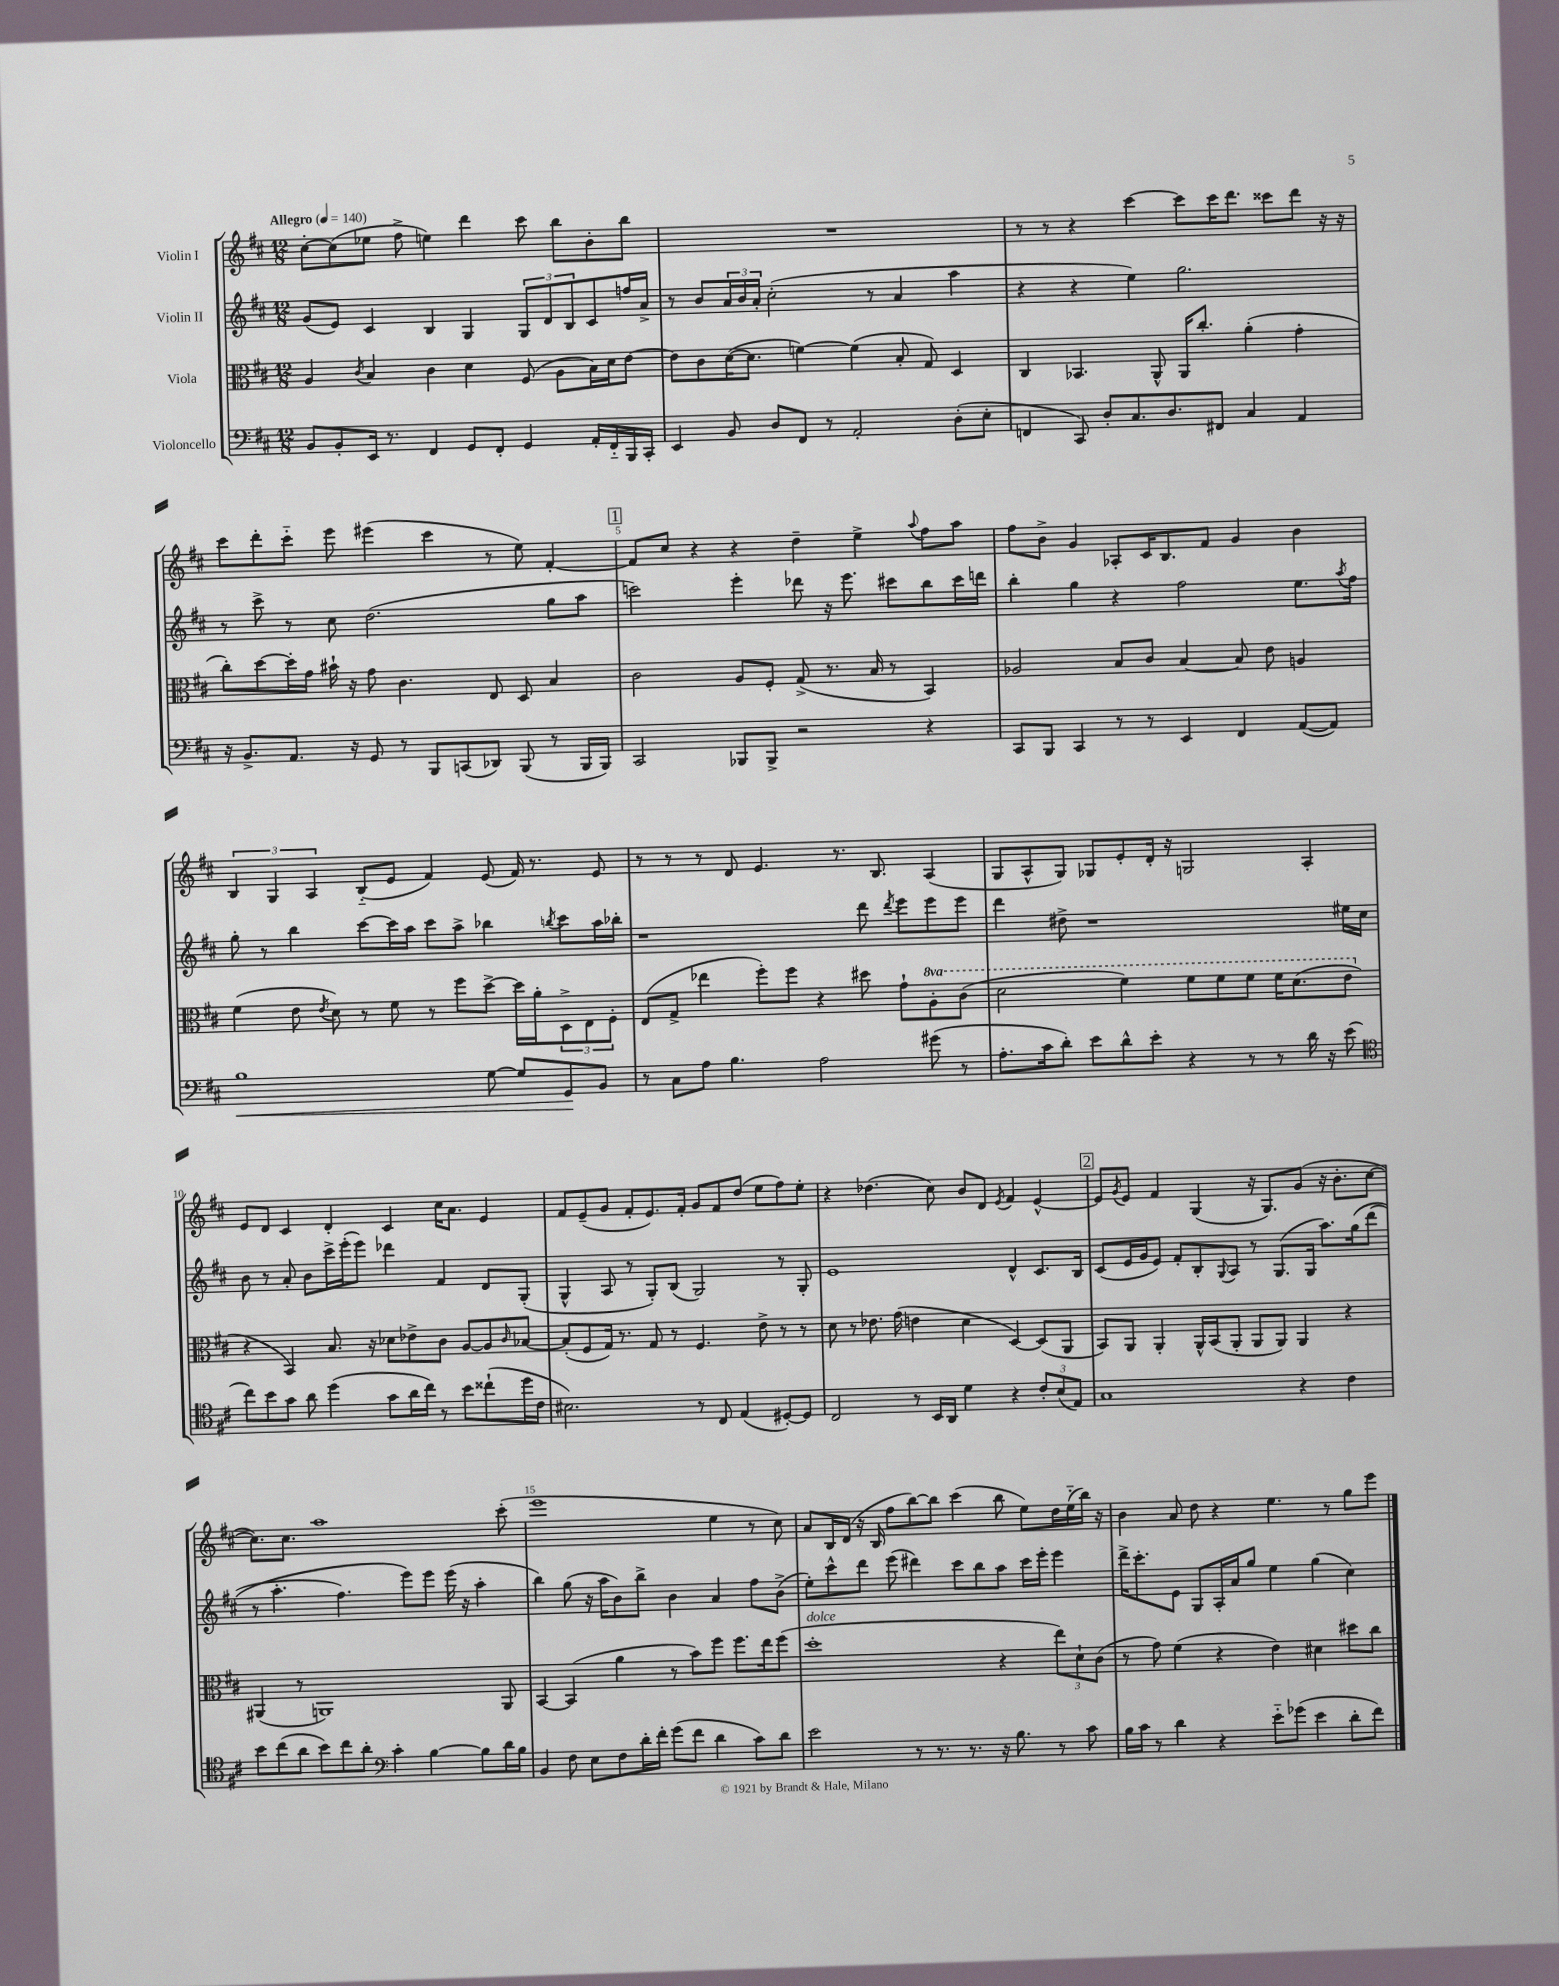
<<
\new StaffGroup <<
\new Staff = "s0" \with { instrumentName = "Violin I" } {
    \clef treble \key d \major \numericTimeSignature \time 12/8 \tempo "Allegro" 4 = 140
    cis''8~-. cis''8( ees''8 fis''8-> e''4) d'''4 cis'''8 b''8 b'8-. b''8 |
    R1. |
    r8 r8 r4 cis'''4~ cis'''8 cis'''16 d'''8. cisis'''8 d'''8 r16 r16 |
    cis'''8 d'''8-. cis'''8-_ e'''8 eis'''4( cis'''4 r8 e''8) fis'4~-. |
    \mark \markup { \box "1" } fis'8 cis''8 r4 r4 d''4-- e''4-> \appoggiatura { a''8 } fis''8 a''8 |
    fis''8 b'8-> g'4 aes8-. cis'16 b8. fis'8 g'4 b'4 |
    \tuplet 3/2 { b4 g4 a4 } b8-_( e'8 fis'4) e'8( fis'16) r8. e'8 |
    r8 r8 r8 d'8 e'4. r8. b8. a4( |
    g8 a8-^ g8) ges8 e'8-. d'16-. r16 g2 a4-. |
    e'8 d'8 cis'4 d'4-. cis'4 cis''16 a'8. e'4 |
    fis'8 e'8--( g'8 fis'8-. e'8.) fis'16-. g'8 fis'8 d''8( e''8 fis''8) e''8-. |
    r4 des''4.( cis''8) b'8 d'8 \acciaccatura { e'8 } fis'4 e'4~-^ |
    \mark \markup { \box "2" } e'8 \acciaccatura { g'8 } e'8 fis'4 g4( r16 g8.) g'8( r16 b'8.-. cis''8~ |
    cis''8.) cis''8. a''1 cis'''8-.( |
    e'''1 e''4 r8 cis''8) |
    a'8 b16 d'16( r16 b16 fis''8 b''8~) b''8 cis'''4( b''8 e''8) d''16 e''16-_( b''16) r16 |
    b'4 a'8 d''8 r4 e''4. r8 g''8 e'''8 \bar "|." |
}
\new Staff = "s1" \with { instrumentName = "Violin II" } {
    \clef treble \key d \major \numericTimeSignature \time 12/8
    g'8( e'8) cis'4 b4 g4 \tuplet 3/2 { g8 d'8 b8 } cis'8 f''16 a'16-> |
    r8 b'8 \tuplet 3/2 { a'16 b'16 a'16-. } cis''2-.( r8 a'4 a''4 |
    r4 r4 e''4) g''2. |
    r8 cis'''8-> r8 cis''8 d''2.( g''8 a''8 |
    \mark \markup { \box "1" } c'''2) e'''4-. des'''8 r16 e'''8. cis'''8 b''8 cis'''16 d'''16 |
    b''4-. g''4 r4 fis''2 e''8. \acciaccatura { a''8 } fis''16 |
    g''8-. r8 b''4 cis'''8~ cis'''16 a''16 cis'''8 a''8-> bes''4 \acciaccatura { b''8 } cis'''8 a''16 bes''16-. |
    r1 d'''8 \acciaccatura { d'''8 } e'''8 e'''8 e'''8 |
    d'''4 dis''8-> r1 eis''16 cis''16 |
    b'8 r8 a'8-. b'8 cis'''16-> e'''16-.( e'''8) des'''4 fis'4 d'8 g8-.( |
    g4-^ a8 r8 g8-.) b8( g2) r8 g8-. |
    e'1 d'4-^ cis'8. b16 |
    \mark \markup { \box "2" } cis'8( e'16 g'16 e'8) fis'8-. b8-. \appoggiatura { g8 } a8 r8 g8.( g16 a''8.) g''16\( d'''8( |
    r8 a''4.-. fis''4.) e'''8\) e'''8 e'''16( r16 a''4-. |
    b''4) g''8( r16 a''16 b'8) b''8-> b'4 a'4 fis''8 b'8->( |
    e''8-.) cis'''8-^ d'''8 e'''8( dis'''4) cis'''8 b''8 a''8 cis'''16 e'''16-. e'''4 |
    d'''16-> cis'''8.-. e'8 g8 a16-. a'16 g''8 e''4 g''4( cis''4) \bar "|." |
}
\new Staff = "s2" \with { instrumentName = "Viola" } {
    \clef alto \key d \major \numericTimeSignature \time 12/8 \set Staff.ottavationMarkups = #ottavation-simple-ordinals
    a4 \acciaccatura { cis'8 } b4 cis'4 d'4 fis8( a8 b16) d'16 e'8~ |
    e'8 cis'8 d'16~( d'8. f'4~) f'4( b8-. g8) d4 |
    cis4 bes,4. a,8-^ a,16 cis''8.-. a'4-.( g'4-. |
    cis''8-.) d''8~ d''16-. g'16 bis'16-! r16 g'8 cis'4. e8 d8 b4 |
    \mark \markup { \box "1" } cis'2 a8 fis8-. g8->( r8. b16 r8 b,4) |
    aes2 b8 cis'8 b4~ b8 e'8 a4 |
    fis'4( e'8 \acciaccatura { e'8 } d'8) r8 fis'8 r8 fis''8 d''8~-> d''16 a'16-. \tuplet 3/2 { d8-> e8 fis8-. } |
    e8( g8-> ees''4 fis''8-.) fis''8 r4 dis''8 g'8-! \ottava #1 a'8-. cis''8( |
    d''2 fis''4) fis''8 fis''8 fis''8 fis''16 d''8.( e''8 \ottava #0 |
    r4 b,4) b8. r16 des'8 ees'8-> cis'8 a8~ a8 \grace { cis'16 } bes8~ |
    bes8-.( fis8 g16) r8. g8 r8 fis4. e'8-> r8 r8 |
    d'8 r8 ees'8. g'16( e'4 d'4 d4~) d8( a,8 |
    \mark \markup { \box "2" } b,8) a,8 a,4-. a,16-^ b,16( a,8-. a,8 a,8) a,4 r4 |
    ais,4( r8 a,1) a,8 |
    b,4~ b,4( a'4 r8 b'8) fis''8 fis''8. e''16 fis''8( |
    d''1-.^\markup { \italic "dolce" } r4 \tuplet 3/2 { e''8) d'8-! cis'8( } |
    r8 g'8) fis'4( r4 e'4) dis'4 dis''8 cis''8 \bar "|." |
}
\new Staff = "s3" \with { instrumentName = "Violoncello" } {
    \clef bass \key d \major \numericTimeSignature \time 12/8
    b,8 b,8-. e,16 r8. fis,4 g,8 fis,8-. g,4 a,16-. fis,16-_ b,,16 cis,16-. |
    e,4 b,8 d8 fis,8 r8 a,2-. d8-.( e8-. |
    f,4 cis,8) d8-. cis8. d8. fis,8 cis4 a,4 |
    r16 b,8.-> a,8. r16 g,8 r8 b,,8 c,8( des,8) b,,8( r8 b,,16 b,,16) |
    \mark \markup { \box "1" } cis,2 bes,,8 bes,,8-> r2 r4 |
    cis,8 b,,8 cis,4 r8 r8 e,4 fis,4 a,8~( a,8) |
    b1\< g8~ g8 g,8\! b,8 |
    r8 cis8 a8 b4. a2 gis'8( r8 |
    a8.-. cis'16 d'8-.) e'8 d'8-^ e'8-. r4 r8 r8 d'16 r16 e'8( |
    \clef tenor cis''8) b'8 g'8 a'8 d''4( g'8 a'16 cis''16) r8 b'8 cisis''8-!( d''16 cis'16 |
    bis2.) r8 cis8 e4( dis8~-.) dis8 |
    cis2 r8 b,16 a,16 d'4 r4 \tuplet 3/2 { cis'8-. b8( e8) } |
    \mark \markup { \box "2" } g1 r4 cis'4 |
    b'8 cis''8( a'8 b'8) cis''8 a'8-. \clef bass cis'4-. b4~ b8 d'16 b16 |
    b,4 fis8 e8 fis8 d'16-. fis'16-. g'8( fis'8 d'4 cis'8) d'8 |
    e'2 r8 r8. r8. r16 b8. r8 cis'8 |
    b16 cis'16 r8 d'4 r4 e'8-_ ges'8( e'4 d'8-. fis'8) \bar "|." |
}
>>
>>
\layout { \context { \Score \override BarNumber.break-visibility = ##(#f #t #t) barNumberVisibility = #(every-nth-bar-number-visible 5) } }
